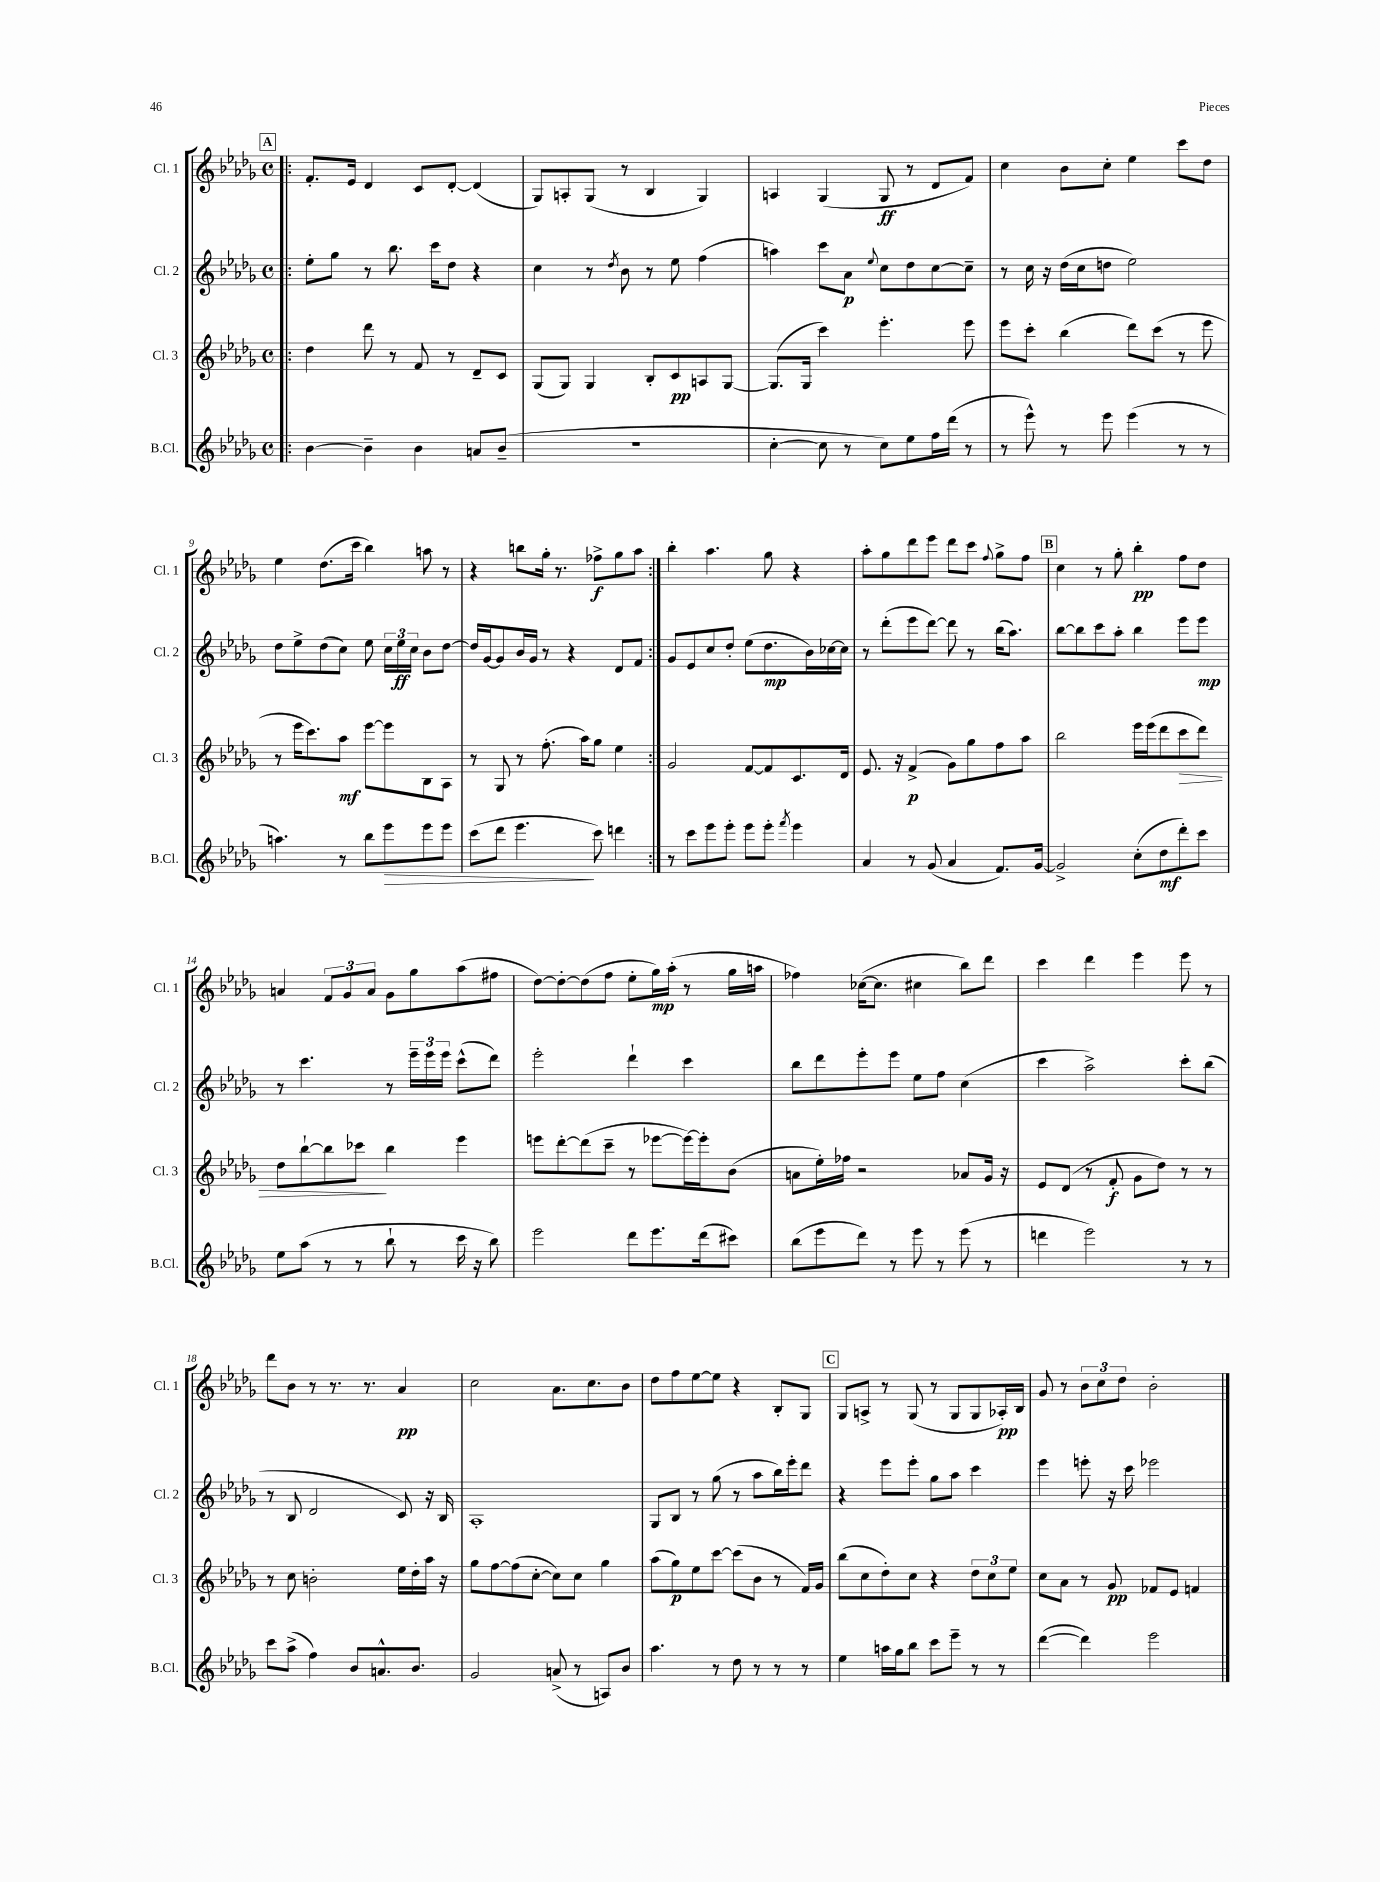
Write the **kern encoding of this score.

**kern	**kern	**kern	**kern
*staff4	*staff3	*staff2	*staff1
*clefG2	*clefG2	*clefG2	*clefG2
*k[b-e-a-d-g-]	*k[b-e-a-d-g-]	*k[b-e-a-d-g-]	*k[b-e-a-d-g-]
*M4/4	*M4/4	*M4/4	*M4/4
*met(c)	*met(c)	*met(c)	*met(c)
=!|:	=!|:	=!|:	=!|:
[4b-	4dd-	8ee-'	8.f'
.	.	8gg-	.
.	.	.	16e-
4b-~]	8ddd-	8r	4d-
.	8r	8.bb-	.
4b-	8f	.	8c
.	.	16ccc	.
.	8r	8dd-	[8d-'
8a	8d-~	4r	(4d-]
(8b-~	8c	.	.
=	=	=	=
1r	(8G-	4cc	8G-)
.	8G-)	.	8A'
.	4G-	8r	(8G-
.	.	8qdd-	.
.	.	8b-	8r
.	8B-'	8r	4B-
.	8c	8ee-	.
.	8A	(4ff	4G-)
.	[8G-	.	.
=	=	=	=
[4cc'	(8.G-]	4aa)	4A
.	16G-	.	.
8cc]	4ccc)	8ccc	(4G-
8r	.	8a-	.
.	.	8qqee-	.
8cc)	4.eee-'	8cc	8G-
8ee-	.	8dd-	8r
16ff	.	[8cc	8d-
(16ddd-	.	.	.
8r	8eee-	8cc~]	8f)
=	=	=	=
8r	8eee-	8r	4cc
8eee-^^)	8ccc'	16cc	.
.	.	16r	.
8r	(4bb-	(16dd-	8b-
.	.	16cc	.
8eee-	.	8dd	8cc'
(4eee-	8ddd-)	2ee-)	4ee-
.	(8ccc	.	.
8r	8r	.	8ccc
8r	8eee-	.	8dd-
=	=	=	=
4.aa)	8r	8dd-	4ee-
.	16eee-	8ee-^	.
.	8.ccc)	.	.
.	.	(8dd-	(8.dd-
8r	8aa-	8cc)	.
.	.	.	16ccc
8bb-	[8eee-	8ee-	4bb-)
8eee-	8eee-]	24cc	.
.	.	24ee-	.
.	.	24cc	.
8eee-	8B-	8b-	8aa
8eee-	8A-	[8dd-	8r
=	=	=	=
(8ccc	8r	16dd-]	4r
.	.	[16g-	.
8ddd-	8G-	8g-]	.
4.eee-	8r	16b-	8bb
.	.	16g-	.
.	(8.ff'	8r	16gg-'
.	.	.	8.r
.	.	4r	.
.	16aa-)	.	.
8ccc)	8gg-	.	8ff-^
4ddd	4ee-	8d-	8gg-
.	.	8f	8aa-
=:|!	=:|!	=:|!	=:|!
8r	2g-	8g-	4bb-'
8ccc	.	8e-	.
8eee-	.	8cc	4.aa-
8eee-'	.	8dd-'	.
8eee-	[8f	(8ee-	.
8eee-'	8f]	8.dd-	8gg-
8qfff	.	.	.
4eee-	8.c	.	4r
.	.	16b-)	.
.	.	[16cc-	.
.	16d-	16cc-]	.
=	=	=	=
4a-	8.e-	8r	8aa-'
.	.	(8ddd-'	8gg-
.	16r	.	.
8r	(4f^	8eee-	8ddd-
(8g-	.	[8ddd-)	8eee-
4a-	8g-)	8ddd-]	8ddd-
.	8gg-	8r	8ccc
.	.	.	8qqff
8.f)	8ff	(16bb-	8gg-^
.	.	8.aa-)	.
.	8aa-	.	8ff
[16g-	.	.	.
=	=	=	=
2g-^]	2bb-	[8bb-	4cc
.	.	8bb-]	.
.	.	8ccc	8r
.	.	8aa-'	8gg-'
(8cc'	16eee-	4bb-	4bb-'
.	(16eee-	.	.
8dd-	8ddd-	.	.
8ddd-')	8ccc	8eee-	8ff
8ccc	8ddd-)	8eee-	8dd-
=	=	=	=
8ee-	8dd-	8r	4a
(8aa-	[8bb-`	4.ccc	.
8r	8bb-]	.	12f
.	.	.	12g-
8r	8ccc-	.	.
.	.	.	12a
8bb-`	4bb-	8r	8g-
8r	.	24eee-~	8gg-
.	.	24eee-	.
.	.	24eee-	.
16ccc	4eee-	(8ccc^^	(8aa-
16r	.	.	.
8bb-)	.	8ddd-)	8ff#
=	=	=	=
2eee-	8eee	2eee-'	[8dd-)
.	[8ddd-'	.	8dd-'_
.	(8ddd-]	.	(8dd-]
.	8ccc~	.	8ff
8ddd-	8r	4ddd-`	8ee-'
8.eee-	[8eee-	.	16gg-)
.	.	.	(16aa-'
.	16eee-_)	4ccc	8r
(16ddd-	16eee-']	.	.
8ccc#)	(8b-	.	16gg-
.	.	.	16aa
=	=	=	=
(8bb-	8a	8bb-	4ff-)
8eee-	16ee-')	8ddd-	.
.	16ff-	.	.
8ddd-)	2r	8eee-'	([16cc-
.	.	.	8.cc-]
8r	.	8eee-	.
8eee-	.	8ee-	4cc#
8r	.	8ff	.
(8eee-	8a-	(4cc	8bb-)
8r	16g-	.	8ddd-
.	16r	.	.
=	=	=	=
4ddd	8e-	4ccc	4ccc
.	(8d-	.	.
2eee-)	8r	2aa-^)	4ddd-
.	8f'	.	.
.	8g-	.	4eee-
.	8dd-)	.	.
8r	8r	8ccc'	8eee-
8r	8r	(8bb-	8r
=	=	=	=
8ccc	8r	8r	8ddd-
(8aa-^	8cc	8B-	8b-
4ff)	2b'	2d-	8r
.	.	.	8.r
8b-	.	.	.
.	.	.	8.r
8.a^^	.	.	.
.	16ee-	8c)	4a-
8.b-	16dd-'	.	.
.	16aa-	16r	.
.	16r	16B-	.
=	=	=	=
2g-	8gg-	1A-'	2cc
.	[8ff	.	.
.	(8ff]	.	.
.	[8cc'	.	.
(8a^	8cc])	.	8.a-
8r	8cc	.	.
.	.	.	8.cc
8A)	4gg-	.	.
8b-	.	.	8b-
=	=	=	=
4.aa-	(8aa-	8G-	8dd-
.	8gg-)	8B-	8ff
.	8ee-	8r	[8ee-
8r	[8ccc	(8gg-	8ee-]
8dd-	(8ccc]	8r	4r
8r	8b-	8aa-	.
8r	8r	16bb-)	8B-'
.	.	16eee-'	.
8r	16f)	8ddd-	8G-
.	16g-	.	.
=	=	=	=
4ee-	(8bb-	4r	8G-
.	8cc	.	8A^
16aa	8dd-')	8eee-	8r
16gg-	.	.	.
8bb-	8cc	8eee-'	(8G-
8ccc	4r	8gg-	8r
8eee-~	.	8aa-	8G-
8r	12dd-	4ccc	8G-
.	12cc	.	.
8r	.	.	16A-')
.	12ee-	.	.
.	.	.	16B-
=	=	=	=
([4ddd-	8cc	4eee-	8g-
.	8a-	.	8r
4ddd-])	8r	8eee'	12b-
.	.	.	12cc
.	8g-	16r	.
.	.	.	12dd-
.	.	16ccc	.
2eee-	8f-	2eee-	2b-'
.	8e-	.	.
.	4f	.	.
==	==	==	==
*-	*-	*-	*-
